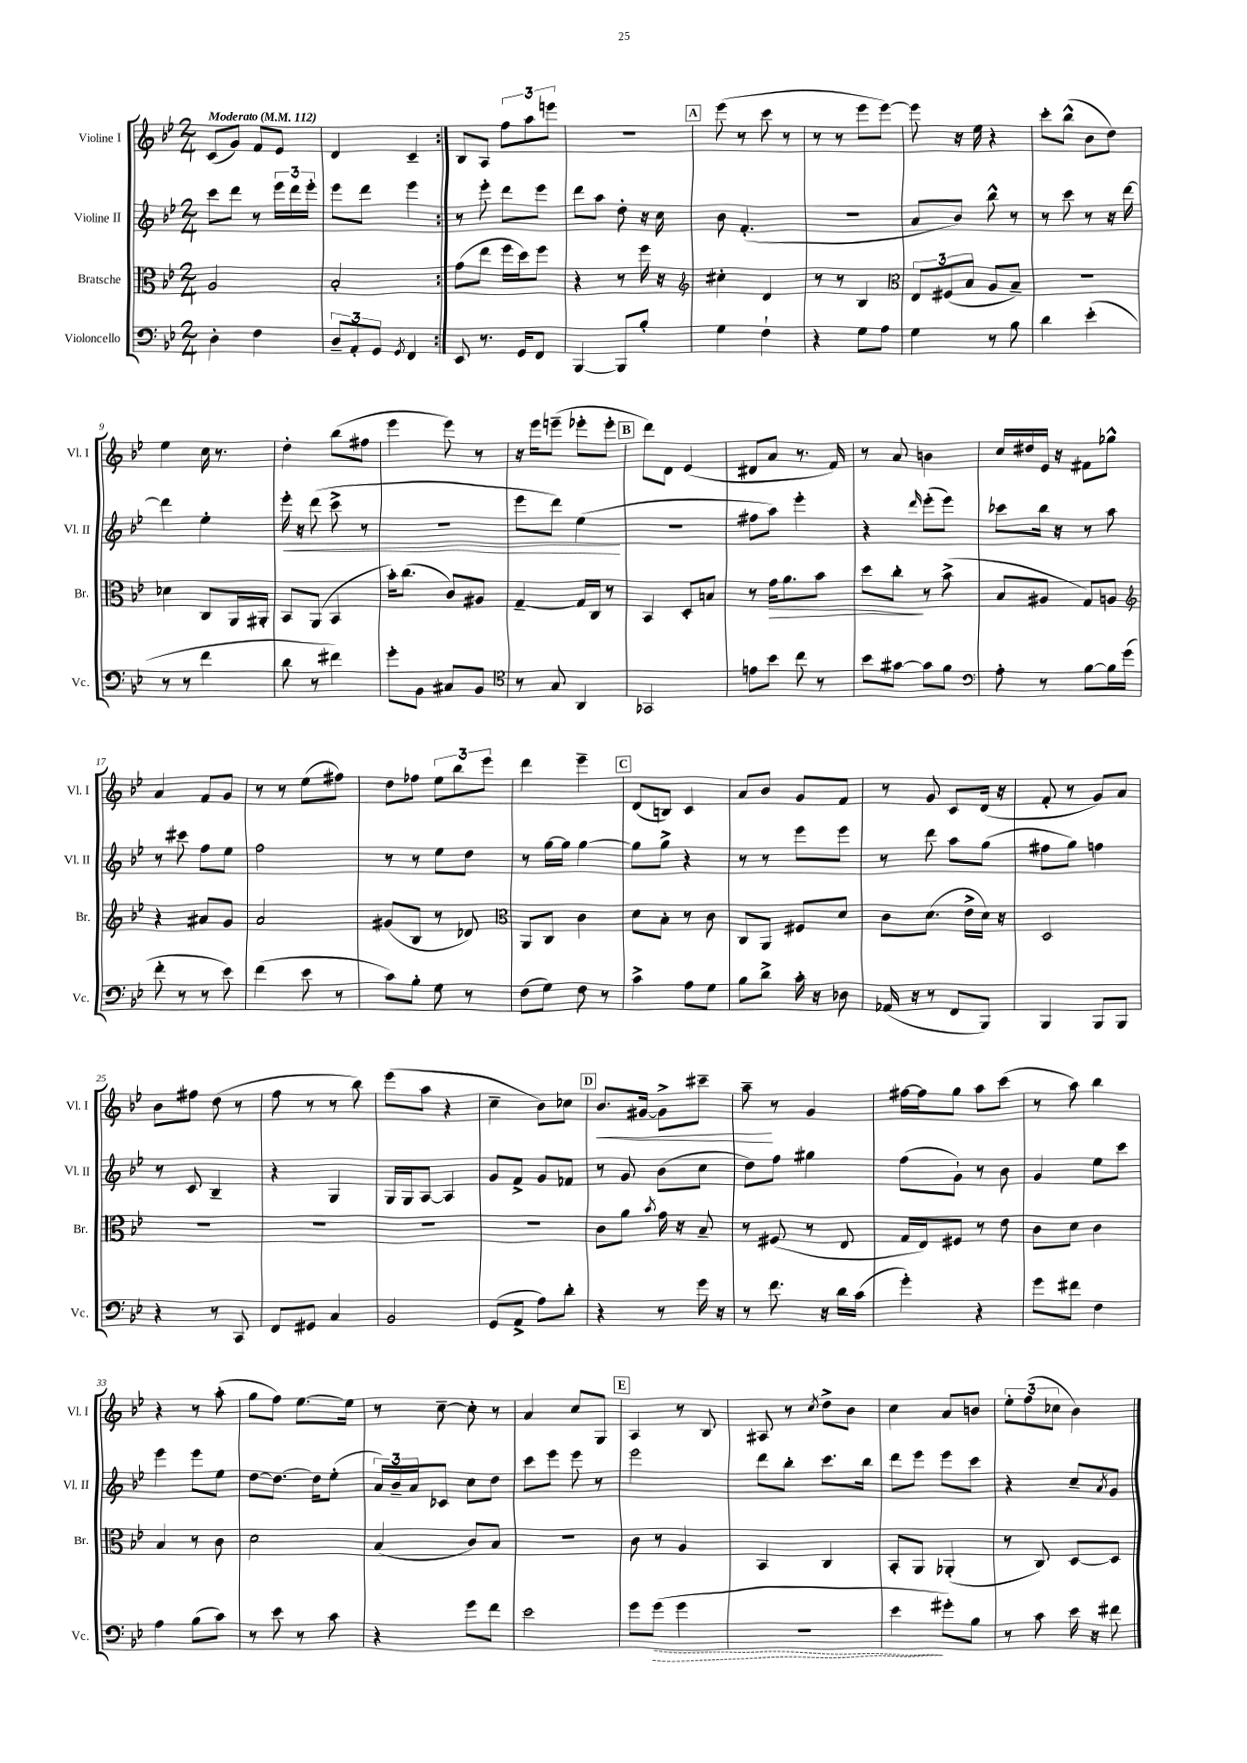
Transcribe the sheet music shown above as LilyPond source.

<<
\new StaffGroup <<
\new Staff = "s0" \with { instrumentName = "Violine I" shortInstrumentName = "Vl. I" } {
    \clef treble \key bes \major \numericTimeSignature \time 2/4 \tempo "Moderato" 4 = 112
    \repeat volta 2 { c'8( g'8) f'8 ees'8 |
    d'4 c'4-- | }
    bes8 a8 \tuplet 3/2 { f''8 a''8 e'''8 } |
    R2 |
    \mark \markup { \box "A" } ees'''8( r8 c'''8 r8 |
    r8 r8 ees'''8 ees'''8~) |
    ees'''8 r16 ees''16 r4 |
    c'''8-. bes''8-^( bes'8 d''8) |
    ees''4 c''16 r8. |
    d''4-. bes''8( fis''8 |
    ees'''4 ees'''8) r8 |
    r16 ees'''16 e'''8--( ees'''8-. ees'''8-. |
    \mark \markup { \box "B" } d'''8) d'8 ees'4( |
    dis'8 a'8 r8. f'16) |
    r8 a'8 b'4 |
    c''16 dis''16 ees'16 r16 fis'8 ges''8-^ |
    a'4 f'8 g'8 |
    r8 r8 ees''8( fis''8) |
    d''8 fes''8 \tuplet 3/2 { ees''8 bes''8 ees'''8 } |
    d'''4 ees'''4-- |
    \mark \markup { \box "C" } d'8( b8) c'4 |
    a'8 bes'8 g'8 f'8 |
    r8 g'8 c'8 d'16( r16 |
    f'8-. r8 g'8) a'8 |
    bes'8 fis''8 d''8( r8 |
    f''8 r8 r8 bes''8) |
    ees'''8( a''8 r4 |
    c''4-- bes'8) ces''8 |
    \mark \markup { \box "D" } bes'8.\< gis'16~ gis'8-> cis'''8-- |
    a''8--\! r8 g'4 |
    fis''16~ fis''16 g''8 a''8 c'''8( |
    r8 a''8) bes''4 |
    r4 r8 a''8-.( |
    g''8 f''8) ees''8.~ ees''16 |
    r8 c''8~-- c''8-. r8 |
    a'4 c''8 g8 |
    \mark \markup { \box "E" } a4 r8 bes8 |
    ais8 r8 \acciaccatura { c''8 } d''8-> bes'8 |
    c''4 a'8 b'8 |
    \tuplet 3/2 { ees''8-. f''8( ces''8 } bes'4) \bar "|." |
}
\new Staff = "s1" \with { instrumentName = "Violine II" shortInstrumentName = "Vl. II" } {
    \clef treble \key bes \major \numericTimeSignature \time 2/4
    \repeat volta 2 { c'''8 d'''8 r8 \tuplet 3/2 { ees'''16 d'''16 ees'''16-. } |
    ees'''8 d'''8 ees'''4 | }
    r8 ees'''8-. d'''8 ees'''8 |
    d'''8 a''8 d''8-. r16 c''16 |
    \mark \markup { \box "A" } bes'8 f'4.-.( |
    r2 |
    a'8 bes'8) bes''8-^ r8 |
    r8 c'''8 r8 r16 d'''16~ |
    d'''4 ees''4-. |
    ees'''16-.\< r16 d'''8( c'''8-> r8 |
    R2 |
    ees'''8 d'''8) ees''4\!( |
    \mark \markup { \box "B" } r2 |
    fis''8 a''8) ees'''4-. |
    r4 \grace { d'''16 } ees'''8-.( ees'''8) |
    ces'''8 bes''16 r16 r8 a''8 |
    r8 cis'''8 f''8 ees''8 |
    f''2 |
    r8 r8 ees''8 d''8 |
    r8 g''16~ g''16 g''4~ |
    \mark \markup { \box "C" } g''8 g''8-> r4 |
    r8 r8 ees'''8 ees'''8 |
    r8 d'''8 a''8 g''8( |
    fis''8 g''8) f''4 |
    r8 c'8 bes4-- |
    r4 g4 |
    g16 g16 a8~ a4 |
    g'8 f'8-> g'8 fes'8 |
    \mark \markup { \box "D" } r8 g'8 bes'8( c''8 |
    d''8) f''8 gis''4 |
    f''8( g'8-!) r8 bes'8 |
    g'4 ees''8 c'''8 |
    ees'''4 ees'''8 ees''8 |
    d''8~ d''8.~ d''16 ees''8-.( |
    \tuplet 3/2 { a'16) bes'16-- a'16 } ces'8 c''8 d''8 |
    c'''8 ees'''8 ees'''8 r8 |
    \mark \markup { \box "E" } ees'''2 |
    d'''8 bes''8-. c'''8. bes''16 |
    d'''8 ees'''8 ees'''8 c'''8 |
    r4 c''8-- \acciaccatura { a'8 } g'8 \bar "|." |
}
\new Staff = "s2" \with { instrumentName = "Bratsche" shortInstrumentName = "Br." } {
    \clef alto \key bes \major \numericTimeSignature \time 2/4
    \repeat volta 2 { a2 |
    bes2-. | }
    g'8( ees''8 f''16 d''16) f''8 |
    r4 r8 f''16 r16 |
    \mark \markup { \box "A" } \clef treble cis''4-. d'4 |
    r8 r8 bes4 |
    \clef alto \tuplet 3/2 { ees8 fis8( bes8 } a8 bes8--) |
    R2 |
    des'4 c8 a,16 ais,16-. |
    bes,8 a,8( bes,4 |
    bes'16-.) c''8.( c'8) ais8 |
    g4~-- g16 c16 r8 |
    \mark \markup { \box "B" } bes,4 d8-. b8 |
    r8 g'16\> a'8. bes'8 |
    d''8 c''8-.\! r8 bes'8->( |
    bes8 ais8 g8) a8 |
    \clef treble r4 ais'8 g'8 |
    a'2 |
    gis'8( bes8 r8 des'8) |
    \clef alto a,8 c8 c'4 |
    \mark \markup { \box "C" } d'8 bes8-. r8 c'8 |
    c8 a,8 fis8 d'8 |
    c'8 d'8.( ees'16-> d'16) r16 |
    d2 |
    R2 |
    R2 |
    R2 |
    R2 |
    \mark \markup { \box "D" } c'8 a'8 \acciaccatura { bes'8 } g'16 r16 bes8-- |
    r8 fis8( r8 ees8 |
    g16 ees16) fis8 r8 ees'8 |
    c'8 d'8 c'4 |
    bes4 r8 c'8 |
    d'2 |
    bes4( c'8) bes8 |
    R2 |
    \mark \markup { \box "E" } c'8 r8 a4 |
    bes,4 c4 |
    bes,8-. a,8 aes,4-.( |
    r8 c8) d8~ d8 \bar "|." |
}
\new Staff = "s3" \with { instrumentName = "Violoncello" shortInstrumentName = "Vc." } {
    \clef bass \key bes \major \numericTimeSignature \time 2/4
    \repeat volta 2 { d4-. f4 |
    \tuplet 3/2 { d8-- a,8-. g,8 } \acciaccatura { g,8 } f,4 | }
    ees,8 r8. g,16 f,8 |
    bes,,4~ bes,,8 bes8-. |
    \mark \markup { \box "A" } g4 f4-! |
    r4 g8 a8 |
    g4 r8 bes8 |
    d'4 ees'4-.( |
    r8 r8 f'4 |
    d'8 r8 fis'4) |
    g'8-. bes,8 cis8 bes,8 |
    \clef tenor r8 g8 a,4 |
    \mark \markup { \box "B" } ges,2 |
    e'8 bes'8 c''8 r8 |
    bes'8 gis'8~ gis'8 f'8 |
    \clef bass a8-. r8 bes8~ bes16 g'16( |
    f'8-. r8 r8 ees'8) |
    f'4( ees'8 r8 |
    c'8) bes8-. g8 r8 |
    f8( g8) f8 r8 |
    \mark \markup { \box "C" } c'4-> a8 g8 |
    bes8 d'8-> c'16-. r16 des8 |
    aes,16( r16 r8 f,8 bes,,8) |
    bes,,4 bes,,8 bes,,8 |
    r4 r8 c,8 |
    f,8 gis,8 c4 |
    bes,2 |
    g,8( a,8-> a8) d'8-. |
    \mark \markup { \box "D" } r4 r8 g'16 r16 |
    r8 f'8. r16 d'16 c'16( |
    g'4-.) r4 |
    g'8 fis'8 f4 |
    a4 bes8( c'8) |
    r8 ees'8 r8 c'8 |
    r4 g'8 f'8 |
    ees'2 |
    \mark \markup { \box "E" } g'8 \once \override Hairpin.style = #'dashed-line g'8\>( g'4 |
    r2 |
    ees'4\! gis'8-.) bes8 |
    r8 c'8 ees'16 r16 fis'8 \bar "|." |
}
>>
>>
